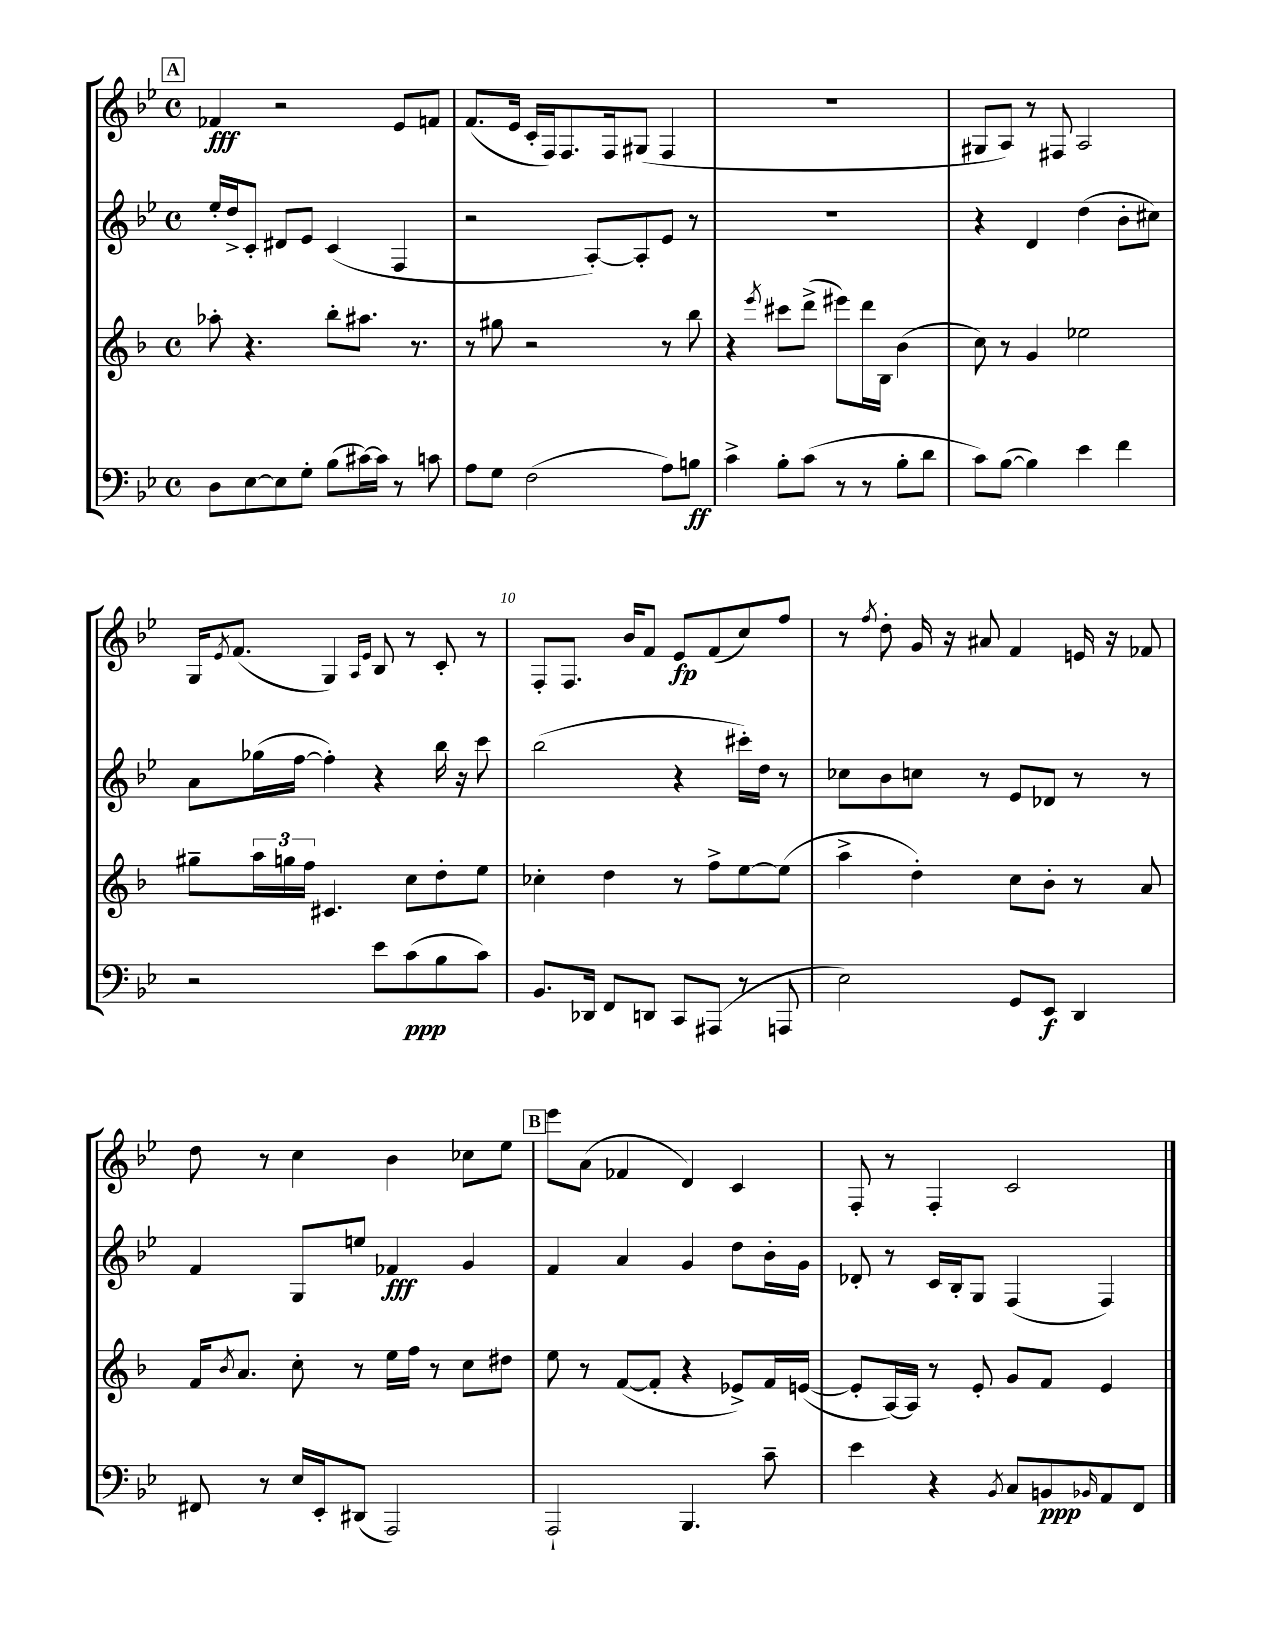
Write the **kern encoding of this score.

**kern	**kern	**kern	**kern
*staff4	*staff3	*staff2	*staff1
*clefF4	*clefG2	*clefG2	*clefG2
*k[b-e-]	*k[b-]	*k[b-e-]	*k[b-e-]
*M4/4	*M4/4	*M4/4	*M4/4
*met(c)	*met(c)	*met(c)	*met(c)
8D	8aa-'	16ee-'	4f-
.	.	16dd^	.
[8E-	4.r	8c'	.
8E-]	.	8d#	2r
8G'	.	8e-	.
(8B-	8bb-'	(4c	.
[16c#)	8.aa#	.	.
16c#]	.	.	.
8r	.	4F	8e-
.	8.r	.	.
8c	.	.	8f
=	=	=	=
8A	8r	2r	(8.f
8G	8gg#	.	.
.	.	.	16e-
(2F	2r	.	16c'
.	.	.	16F)
.	.	.	8.F
.	.	[8A')	.
.	.	.	16F
.	.	8A']	(8G#
8A)	8r	8e-	4F
8B	8bb-	8r	.
=	=	=	=
4c^	4r	1r	1r
.	8qeee	.	.
8B-'	8ccc#	.	.
(8c	(8ddd^	.	.
8r	8eee#)	.	.
8r	16ddd	.	.
.	16B-	.	.
8B-'	(4b-	.	.
8d	.	.	.
=	=	=	=
8c)	8cc)	4r	8G#
([8B-	8r	.	8A)
4B-])	4g	4d	8r
.	.	.	8F#
4e-	2ee-	(4dd	2A
4f	.	8b-'	.
.	.	8cc#)	.
=	=	=	=
2r	8gg#~	8a	16G
.	.	.	8qe-
.	.	.	(8.f
.	24aa	(16gg-	.
.	24gg	.	.
.	.	[16ff	.
.	24ff	.	.
.	4.c#	4ff'])	4G)
.	.	.	16qqA
.	.	.	16qqe-
8e-	.	4r	8B-
(8c	8cc	.	8r
8B-	8dd'	16bb-	8c'
.	.	16r	.
8c)	8ee	8ccc	8r
=	=	=	=
8.BB-	4cc-'	(2bb-	8F'
.	.	.	8.F
16DD-	.	.	.
8FF	4dd	.	.
.	.	.	16b-
8DD	.	.	8f
8CC	8r	4r	8e-
(8AAA#	8ff^	.	(8f
8r	[8ee	16ccc#')	8cc)
.	.	16dd	.
8AAA	(8ee]	8r	8ff
=	=	=	=
2E-)	4aa^	8cc-	8r
.	.	.	8qff
.	.	8b-	8dd'
.	4dd')	8cc	16g
.	.	.	16r
.	.	8r	8a#
8GG	8cc	8e-	4f
8EE-	8b-'	8d-	.
4DD	8r	8r	16e
.	.	.	16r
.	8a	8r	8f-
=	=	=	=
8FF#	16f	4f	8dd
.	8qb-	.	.
.	8.a	.	.
8r	.	.	8r
16E-	8cc'	8G	4cc
16EE-'	.	.	.
(8DD#	8r	8ee	.
2AAA)	16ee	4f-	4b-
.	16ff	.	.
.	8r	.	.
.	8cc	4g	8cc-
.	8dd#	.	8ee-
=	=	=	=
2AAA`	8ee	4f	8eee-
.	8r	.	(8a
.	([8f	4a	4f-
.	8f']	.	.
4.BBB-	4r	4g	4d)
.	8e-^)	8dd	4c
8c~	16f	16b-'	.
.	([16e	16g	.
=	=	=	=
4e-	8e']	8d-'	8F'
.	[16A)	8r	8r
.	16A]	.	.
4r	8r	16c	4F'
.	.	16B-'	.
.	8e'	8G	.
8qBB-	.	.	.
8C	8g	(4F	2c
8BB	8f	.	.
16qqBB-	.	.	.
8AA	4e	4F)	.
8FF	.	.	.
==	==	==	==
*-	*-	*-	*-
